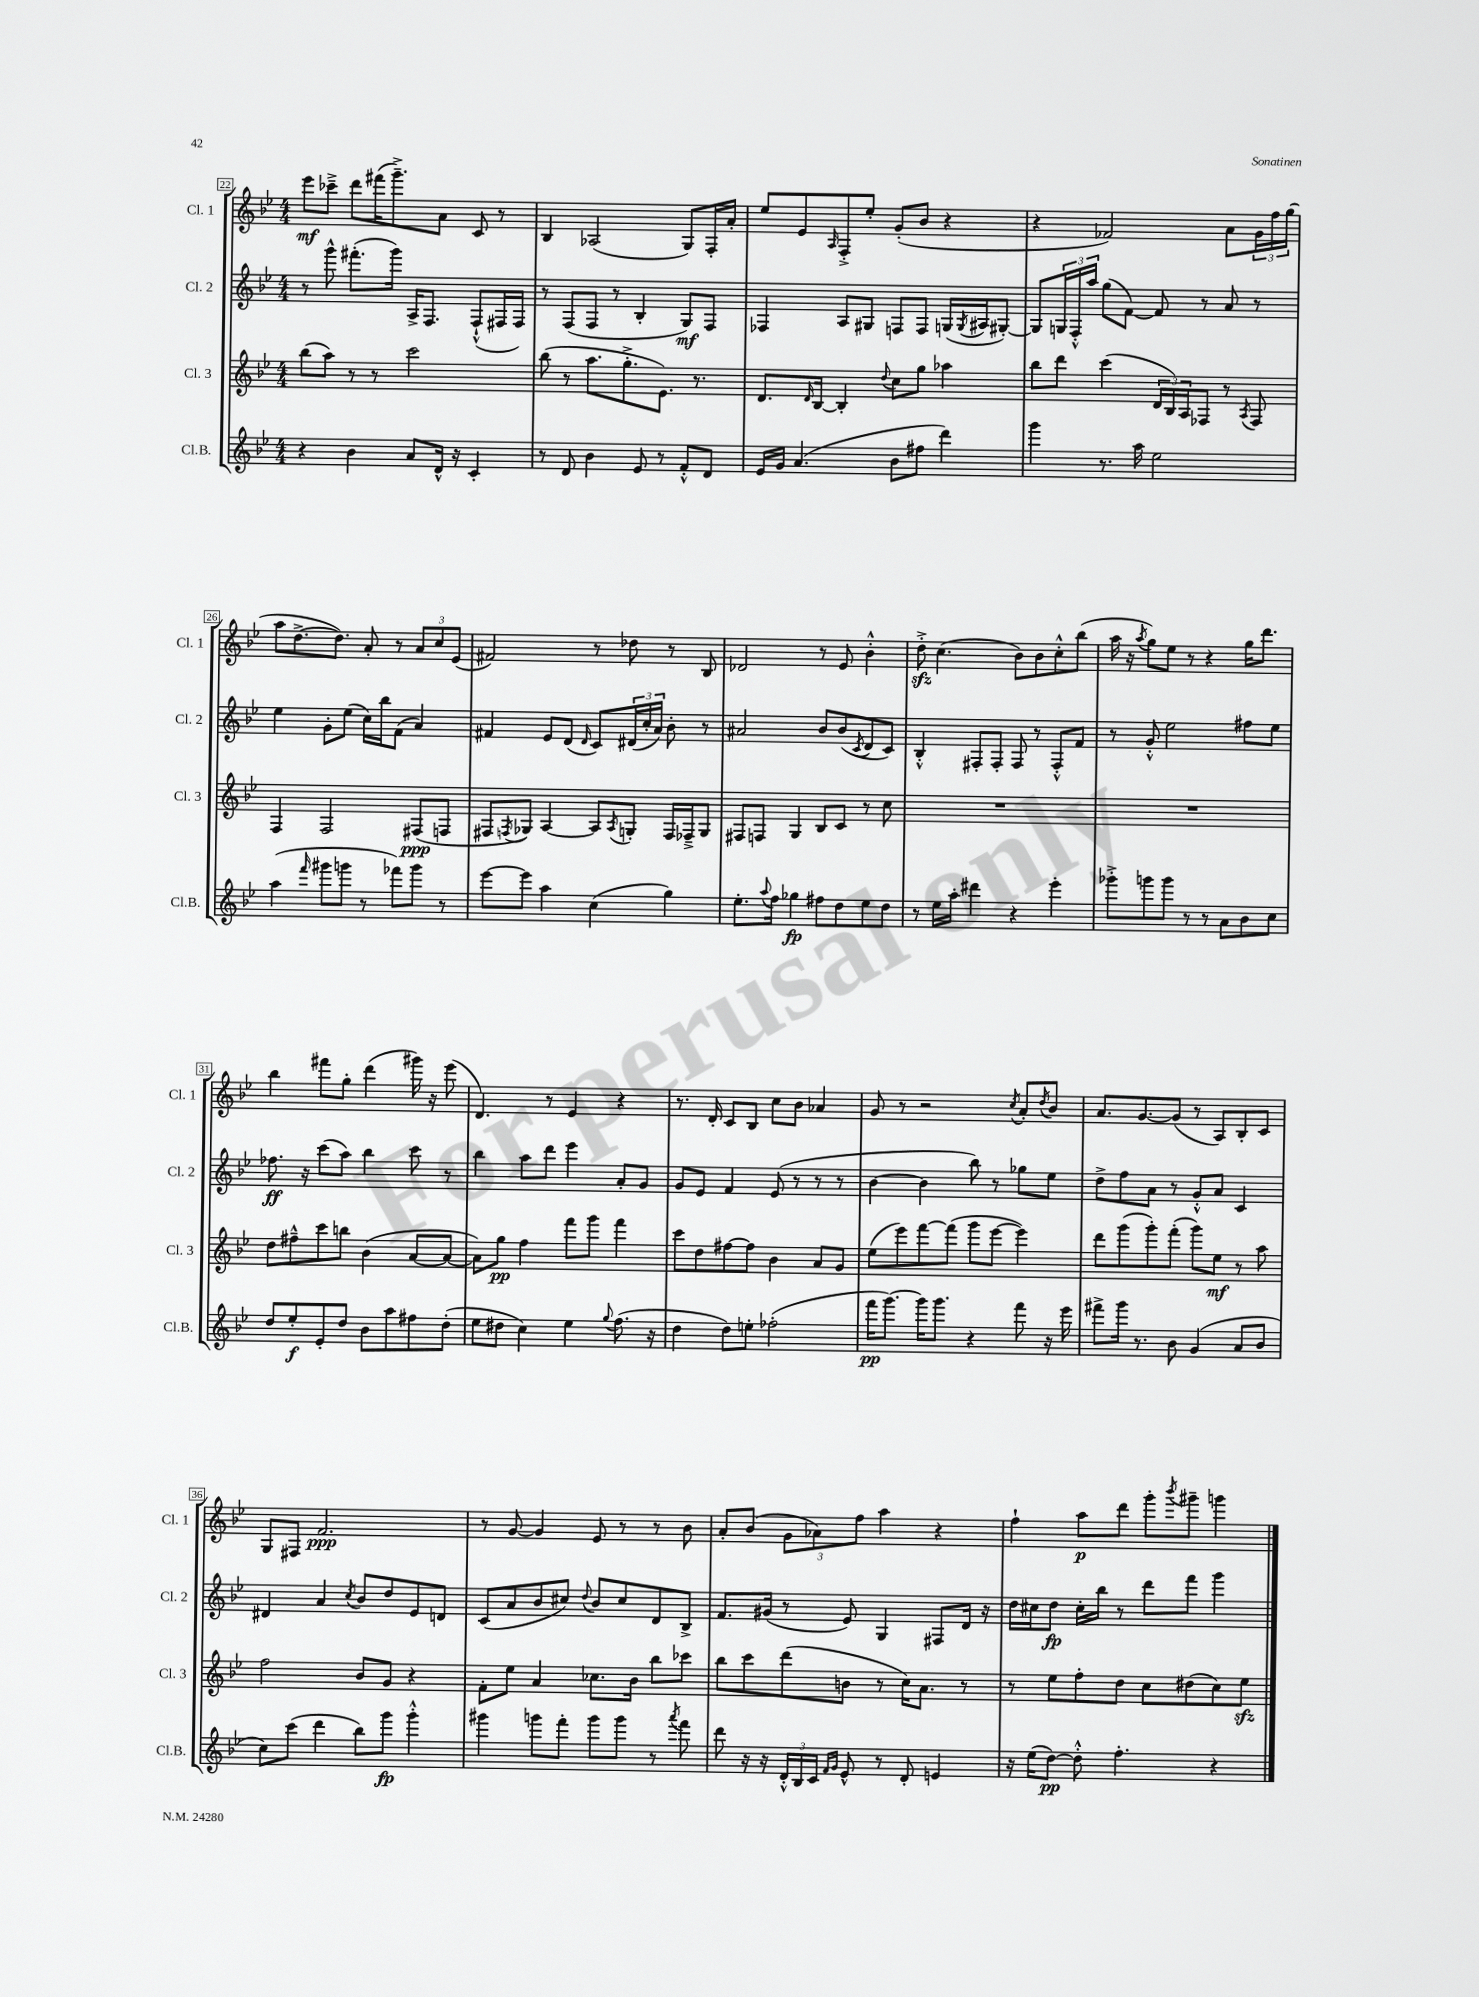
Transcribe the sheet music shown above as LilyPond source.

<<
\new StaffGroup <<
\new Staff = "s0" \with { instrumentName = "Cl. 1" shortInstrumentName = "Cl. 1" } {
    \clef treble \key bes \major \numericTimeSignature \time 4/4
    ees'''8\mf ces'''8---> d'''8 fis'''16( g'''8.--->) a'8 c'8 r8 |
    bes4 aes2( g8) f16-. a'16-. |
    ees''8 ees'8 \grace { a16 } f8-.-> ees''8-. g'8-.( bes'8 r4 |
    r4 fes'2) a'8 \tuplet 3/2 { g'16 f''16 g''16( } |
    a''8 d''8.~-> d''8.) a'8-. r8 \tuplet 3/2 { a'8 c''8 ees'8( } |
    fis'2) r8 des''8 r8 bes8 |
    des'2 r8 ees'8 bes'4-.-^ |
    d''8-.->\sfz c''4.( bes'8) bes'8 c''8-.-^ bes''8( |
    a''16 r16 \acciaccatura { a''8 } g''8) ees''8 r8 r4 g''16 d'''8. |
    bes''4 fis'''8 g''8-. d'''4( gis'''16) r16 ees'''8( |
    d'4.) r8 ees'4 r4 |
    r8. d'16-. c'8 bes8 c''8 bes'8 aes'4 |
    g'8 r8 r2 \acciaccatura { c''8 } a'8-. \acciaccatura { d''8 } bes'8 |
    a'8. g'8.~ g'8( r8 a8) bes8-. c'8 |
    g8 fis8 f'2.\ppp |
    r8 g'8~ g'4 ees'8 r8 r8 bes'8 |
    a'8-. bes'8( \tuplet 3/2 { g'8 aes'8) f''8 } a''4 r4 |
    f''4-! a''8\p d'''8 g'''8-. \acciaccatura { bes'''8 } gis'''8-- g'''4 \bar "|." |
}
\new Staff = "s1" \with { instrumentName = "Cl. 2" shortInstrumentName = "Cl. 2" } {
    \clef treble \key bes \major \numericTimeSignature \time 4/4
    r8 g'''8-^ fis'''8.-.( g'''16) a16-> f8. f8-!-^( fis16 fis16) |
    r8 f8( f8 r8 bes4-. g8\mf) f8 |
    fes4 a8 gis8 f8 f8 g16( \acciaccatura { g8 } ais16 gis8~-.) |
    gis8 \tuplet 3/2 { g16 f16-.-^ a''16 } g''8( f'8~) f'8 r8 a'8 r8 |
    ees''4 g'8-. ees''8( c''16) bes''16 f'8( a'4) |
    fis'4 ees'8 d'8( \grace { d'16 } c'8) \tuplet 3/2 { dis'16( c''16-. a'16) } bes'8-. r8 |
    ais'2 bes'8 bes'8( \acciaccatura { c'8 } d'8 c'8) |
    bes4-.-^ fis8-. fis8-. fis8 r8 fis8-.-^ f'8 |
    r8 g'8-.-^ ees''2 fis''8 ees''8 |
    fes''8.\ff r16 c'''8( a''8) bes''4 c'''8 r8 |
    bes''4 a''8 d'''8 ees'''4 a'8-. g'8 |
    g'8 ees'8 f'4 ees'8( r8 r8 r8 |
    bes'4~ bes'4 bes''8) r8 ges''8 ees''8 |
    d''8-> f''8 a'8 r8 g'8-.-^ a'8 c'4 |
    dis'4 a'4 \acciaccatura { c''8 } bes'8 d''8 ees'8 d'8 |
    c'8( a'8 bes'8 cis''8) \appoggiatura { d''8 } bes'8 cis''8 d'8 bes8-> |
    f'8. gis'16( r8 ees'8) g4 fis8 d'16 r16 |
    d''16 cis''16 d''8\fp cis''16-. bes''16 r8 d'''8 f'''8 g'''4 \bar "|." |
}
\new Staff = "s2" \with { instrumentName = "Cl. 3" shortInstrumentName = "Cl. 3" } {
    \clef treble \key bes \major \numericTimeSignature \time 4/4
    bes''8( a''8) r8 r8 c'''2 |
    bes''8( r8 a''8. g''8.-.-> ees'8.) r8. |
    d'8. \grace { d'16 } bes16~ bes4-. \appoggiatura { d''8 } c''8 g''8 aes''4 |
    bes''8 d'''8 c'''4( \tuplet 3/2 { d'16 bes16) a16 } fes8 r8 \acciaccatura { a8 } fes8 |
    f4 f2 fis8\ppp( f8 |
    fis8 \acciaccatura { f8 } ges8) a4~ a8 \acciaccatura { a8 } g8-. f16 fes16---> g8 |
    fis8 f8 g4 bes8 c'8 r8 c''8 |
    R1 |
    R1 |
    d''8 fis''8---^ c'''8 b''8 bes'4( a'8~ a'8~ |
    a'8) g''8\pp f''4 f'''8 g'''8 f'''4 |
    c'''8 d''8 fis''8~ fis''8 bes'4 a'8 g'8 |
    ees''8( ees'''8) f'''8~ f'''8( g'''8 ees'''8~ ees'''4) |
    d'''8 g'''8( g'''8-.) f'''8-.( g'''8) ees''8\mf r8 a''8 |
    f''2 bes'8 g'8 r4 |
    f'8-. ees''8 a'4 ces''8. bes'16 bes''8 ces'''8 |
    bes''8 c'''8 d'''8( b'8 r8 c''16) a'8. r8 |
    r8 ees''8 f''8-. d''8 c''8 dis''8( c''8) ees''8\sfz \bar "|." |
}
\new Staff = "s3" \with { instrumentName = "Cl.B." shortInstrumentName = "Cl.B." } {
    \clef treble \key bes \major \numericTimeSignature \time 4/4
    r4 bes'4 a'8 d'16-^ r16 c'4-. |
    r8 d'8 bes'4 ees'8 r8 f'8-.-^ d'8 |
    ees'16 g'16 a'4.( bes'8 fis''8 d'''4) |
    g'''4 r8. a''16 ees''2 |
    a''4( \grace { f'''16 } gis'''8 g'''8 r8 fes'''8) g'''8 r8 |
    ees'''8~ ees'''8 a''4 c''4( g''4) |
    ees''8.-. \appoggiatura { a''8 } f''16 ges''4\fp fis''8 d''8 ees''8 d''8 |
    r8 ees''16 a''16-. dis'''4 r4 ees'''4-. |
    ges'''8-.-> g'''8 g'''8 r8 r8 a'8 bes'8 c''8 |
    d''8 ees''8-.\f ees'8-. d''8 bes'8 a''8 fis''8 d''8-.( |
    ees''8 dis''8 c''4) ees''4 \appoggiatura { g''8 } f''8.( r16 |
    d''4 d''8) e''8-. fes''2-.( |
    f'''16\pp g'''8.~) g'''16 g'''8. r4 f'''8 r16 ees'''16 |
    fis'''8-> g'''16 r8. bes'8 g'4( a'8 bes'8 |
    c''8) c'''8( d'''4 bes''8) g'''8\fp g'''4-.-^ |
    gis'''4 g'''8 f'''8-. g'''8 g'''8 r8 \acciaccatura { a'''8 } f'''8 |
    d'''8 r16 r16 \tuplet 3/2 { d'16-.-^ bes16 c'16 } \grace { f'16 g'16 } ees'8-^ r8 d'8-. e'4 |
    r16 ees''16( d''8~\pp) d''8-.-^ f''4.-. r4 \bar "|." |
}
>>
>>
\layout { \context { \Score currentBarNumber = #22 \override BarNumber.stencil = #(make-stencil-boxer 0.1 0.3 ly:text-interface::print) } }
